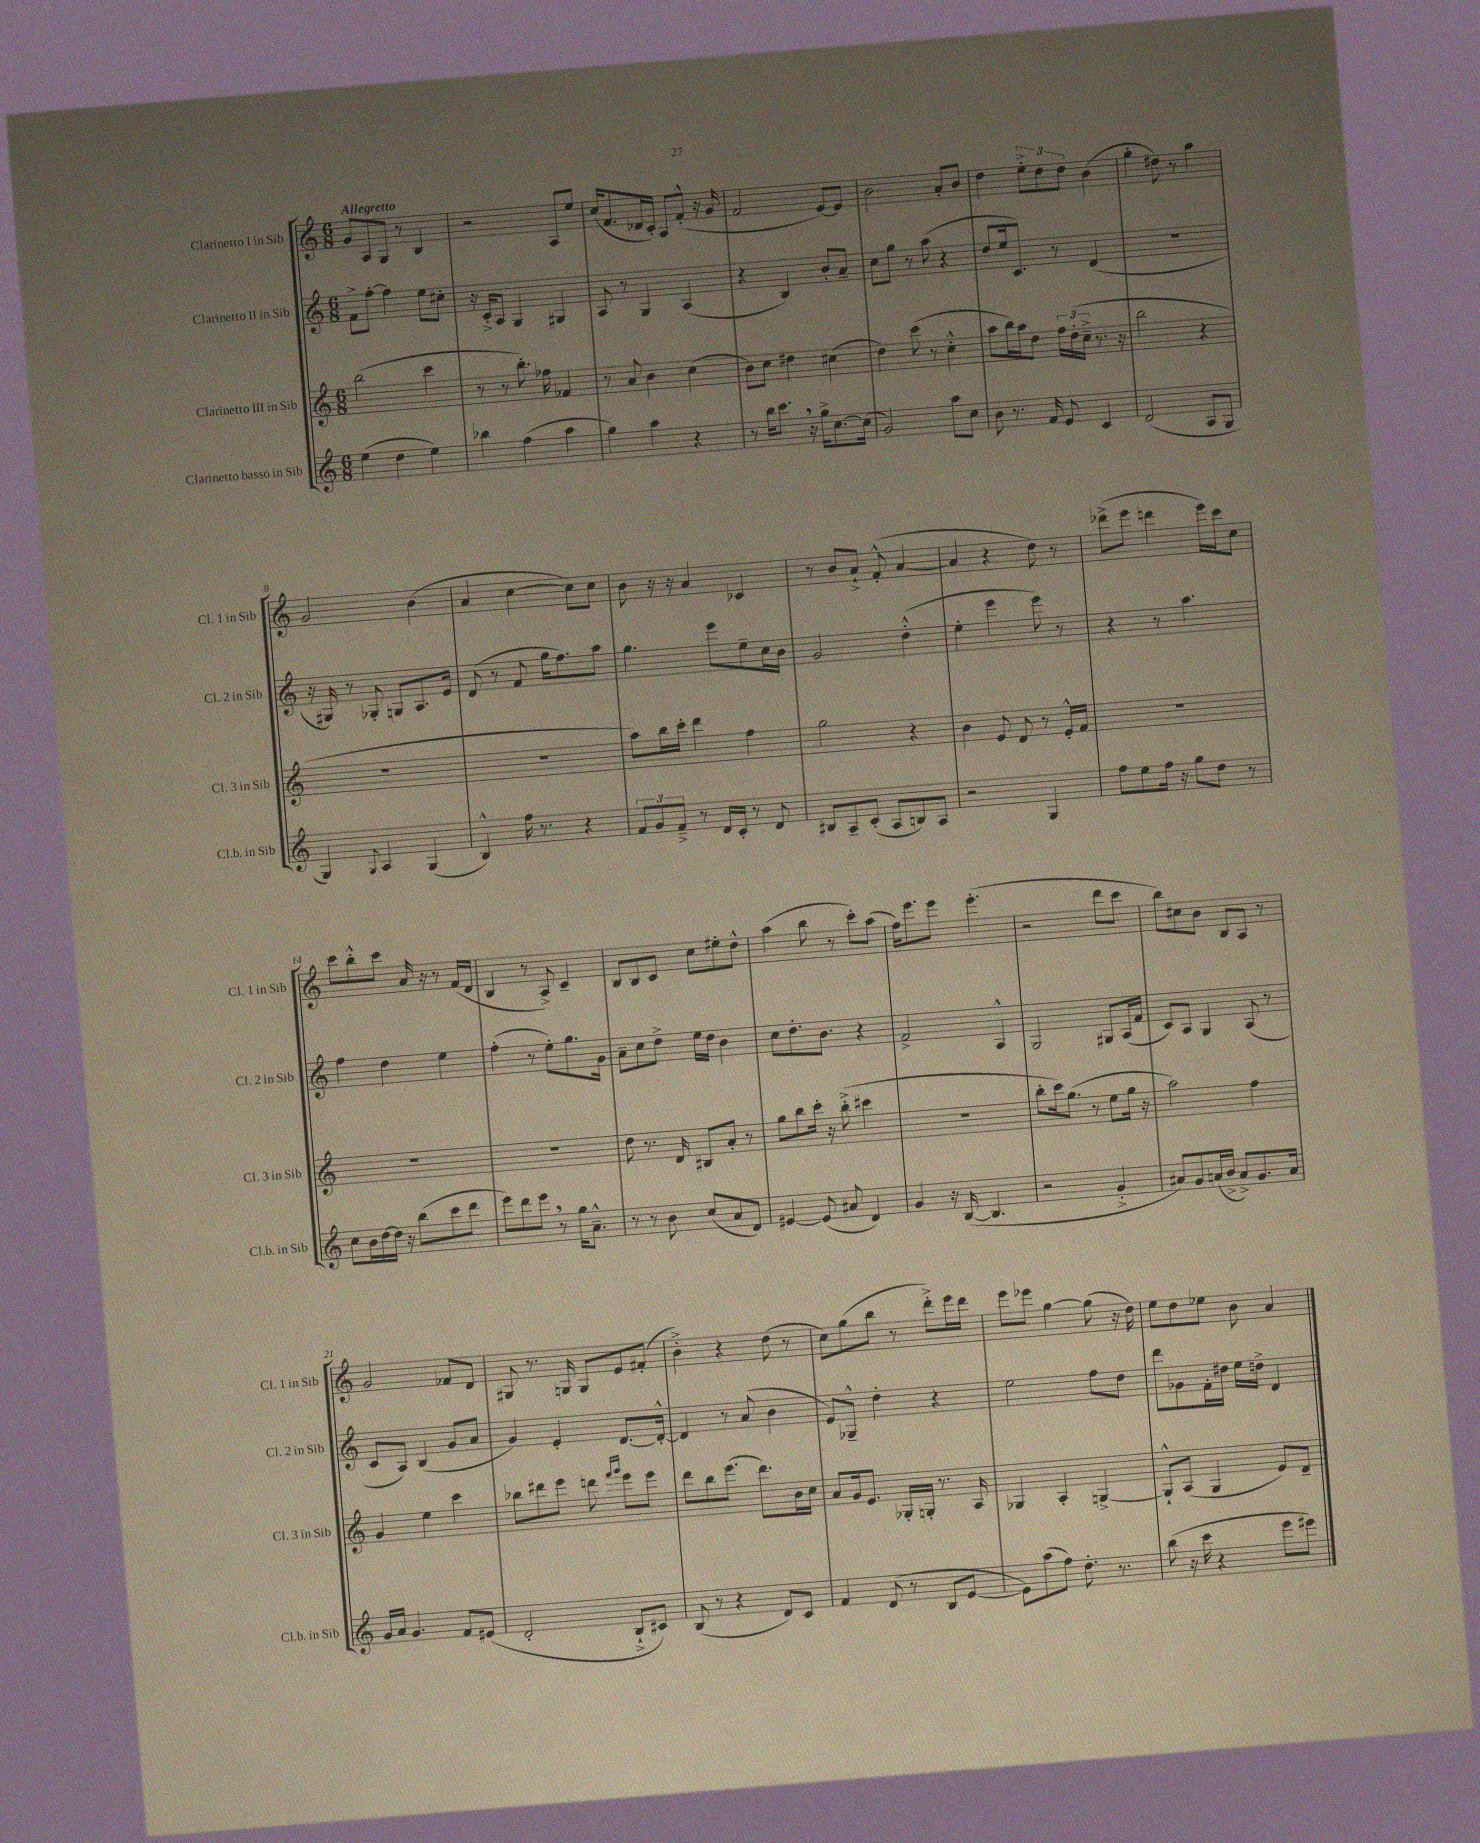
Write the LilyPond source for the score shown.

<<
\new StaffGroup <<
\new Staff = "s0" \with { instrumentName = "Clarinetto I in Sib" shortInstrumentName = "Cl. 1 in Sib" } {
    \clef treble \key c \major \numericTimeSignature \time 6/8 \tempo "Allegretto"
    g'8 a8 g8 r8 b4 |
    r2 a8 e''8 |
    c''16( f'8. des'16 c'16-.) a8 f'8-.-^( r16 g'16 |
    f'2 e'8~) e'8 |
    b'2 a'8-. b'8 |
    d''4 \tuplet 3/2 { e''8-.-> d''8 d''8 } b'4( |
    g''4-. dis''8) r8 a''4 |
    g'2 b'4( |
    a'4 c''4~ c''8) c''8 |
    b'8 r16 r16 a'4 ces'4 |
    r8 b'8 a'8-!-> f'8-.-^( a'4~ |
    a'4 r4 d''8) r8 |
    des'''8->( e'''8 d'''4 e'''16) c'''16 c''8 |
    c'''8 b''8-.-^ c'''8 a'16 r16 r8 f'16( d'16 |
    b4 r8 a8->) c'4-- |
    b8 b8 c'8 c''8 eis''8-. d''8-^ |
    a''4( b''8 r8 c'''8-.) a''8( |
    f''16) e'''8. e'''8 e'''4.-.( |
    r2 d'''8 c'''8 |
    b''8) cis''8 b'8 b8 a8 r8 |
    g'2 fes'8 d'8 |
    gis8 r8. g16 g8 e'8 fis'8-.( |
    b'4-.->) r4 d''8( r8 |
    c''8) g''8( b''8 r8 d'''8-.->) e'''16 d'''16 |
    e'''8 ees'''8 g''4~ g''8( r16 d''16) |
    e''8 d''8 ees''8 b'8 a'4 \bar "|." |
}
\new Staff = "s1" \with { instrumentName = "Clarinetto II in Sib" shortInstrumentName = "Cl. 2 in Sib" } {
    \clef treble \key c \major \numericTimeSignature \time 6/8
    f'8-> f''8~-. f''4 e''8 cis''8-. |
    r16 c'16-.-> a8 g4 gis4 |
    a8 r8 g4 a4( |
    r4 b4) b'8-. a'8-- |
    c''8 g''8 r8 a''8( r4 |
    d''8 e''16 c'8.) r8 d'4( |
    R2. |
    r16 gis16) r8 ges8-. g8 a8. e'16 |
    d'8( r8 f'8 g''16 f''8.) a''8 |
    g''4. e'''8 e''8-- c''16 b'16 |
    g'2 d''4-.-^( |
    e''4-. e'''4 e'''8) r8 |
    r4 r8 a''4. |
    f''4 d''4 e''4 |
    f''4-.( r8 e''8-.) g''8. g'16 |
    a'8-- c''8 d''8-> e''16 d''16 b'4 |
    c''8 d''8.-. b'8. r4 |
    f'2-> a4-^ |
    g2 gis8 a16( f'16 |
    c'8) a8 g4 a8( r8 |
    c'8 a8) b4( g'8 a'8 |
    g'4) e'4-. d'8.~ d'16~-.-^ |
    d'4 r8 a'8( b'4 |
    e'8) ges8---^ d''4-. r4 |
    e''2 f''8 d''8 |
    d'''8 ges'8 f'16-. dis''16 e''16 d''16-> d'4 \bar "|." |
}
\new Staff = "s2" \with { instrumentName = "Clarinetto III in Sib" shortInstrumentName = "Cl. 3 in Sib" } {
    \clef treble \key c \major \numericTimeSignature \time 6/8
    b''2( c'''4 |
    r8 r8 b''8.-.) fes''16 fes'4 |
    r8 a'8 b'4 c''4( |
    b'8) c''8 dis''4 cis''4( |
    d''4) c'''8( r8 c''4-.-^ |
    a''8 b''16) a''16 d''8 \tuplet 3/2 { f''16 d''16-.( c''16---> } r8. r16 |
    b''2 r4 |
    R2. |
    R2. |
    a''8) b''16 c'''16-. d'''4 f''4 |
    g''2 r4 |
    b'4 e'8 d'8 r8 e'16-.-^ f'16 |
    R2. |
    R2. |
    R2. |
    d''8 r8. d'16 bis8 a'8-. r8 |
    g''8 b''8 c'''16-. r16 b''8-.->( cis'''4 |
    R2. |
    b''8-. c'''16) g''8.( r8 e''8 g''16 r16 |
    a''2) f''4 |
    g'4 e''4 c'''4 |
    bes''8 dis'''8 e'''8 d'''8 \grace { f'''16 g'''16 } e'''8 e'''8 |
    d'''8 b''8 e'''8.( d'''8.) b'16 c''16 |
    a'8 g'16 e'8. ges16-. g16-. r8. a16 |
    ges4 a4-. g4~-> |
    g8-!-^ a8( g4 e'8) d'8-- \bar "|." |
}
\new Staff = "s3" \with { instrumentName = "Clarinetto basso in Sib" shortInstrumentName = "Cl.b. in Sib" } {
    \clef treble \key c \major \numericTimeSignature \time 6/8
    e''4( d''4 e''4) |
    bes''4 f''4( a''4 |
    g''4) a''4 r4 |
    r8 b''16 c'''8. \breathe r16 g''16-> c''8.~ c''16( |
    g'2) a''8 c''8 |
    b'8 r8. f'16 e'8 c'4 |
    d'2( a8 g8 |
    g4) \appoggiatura { g8 } a4 g4( |
    b4-^) f''16 r8. r4 |
    \tuplet 3/2 { f'8 g'8 f'8---> } r8 d'16 c'16-. r8 d'8 |
    bis8 a8-- c'8-.( a8 b8) a8 |
    r2 g4 |
    f''8 e''8 f''16 r16 g''8 d''8 r8 |
    c''8 b'16 d''16~ d''16 r16 b''8( c'''8 d'''8 |
    e'''8) d'''8 e'''8 \breathe r8 g''16 a'8.---^ |
    r8 r8 b'8 c''8( a'8 d'8) |
    eis'4~ eis'8( ais'8 d'4) |
    g'4 r16 b16~( b4. |
    r2 g'4-.-> |
    ais'8) g'8 a'16( b'16-> a'8->) g'8. a'16 |
    g'16 a'16 g'4. f'8 eis'8( |
    d'2-. b8-!-> cis'8) |
    b8( r8 r4 d'8) c'8 |
    f'4 d'8( r8 b8 e'8~ |
    e'8) a''8( f''8) d''8.-. r8. |
    b''8( r16 c'''16 r4 e'''8 eis'''8) \bar "|." |
}
>>
>>
